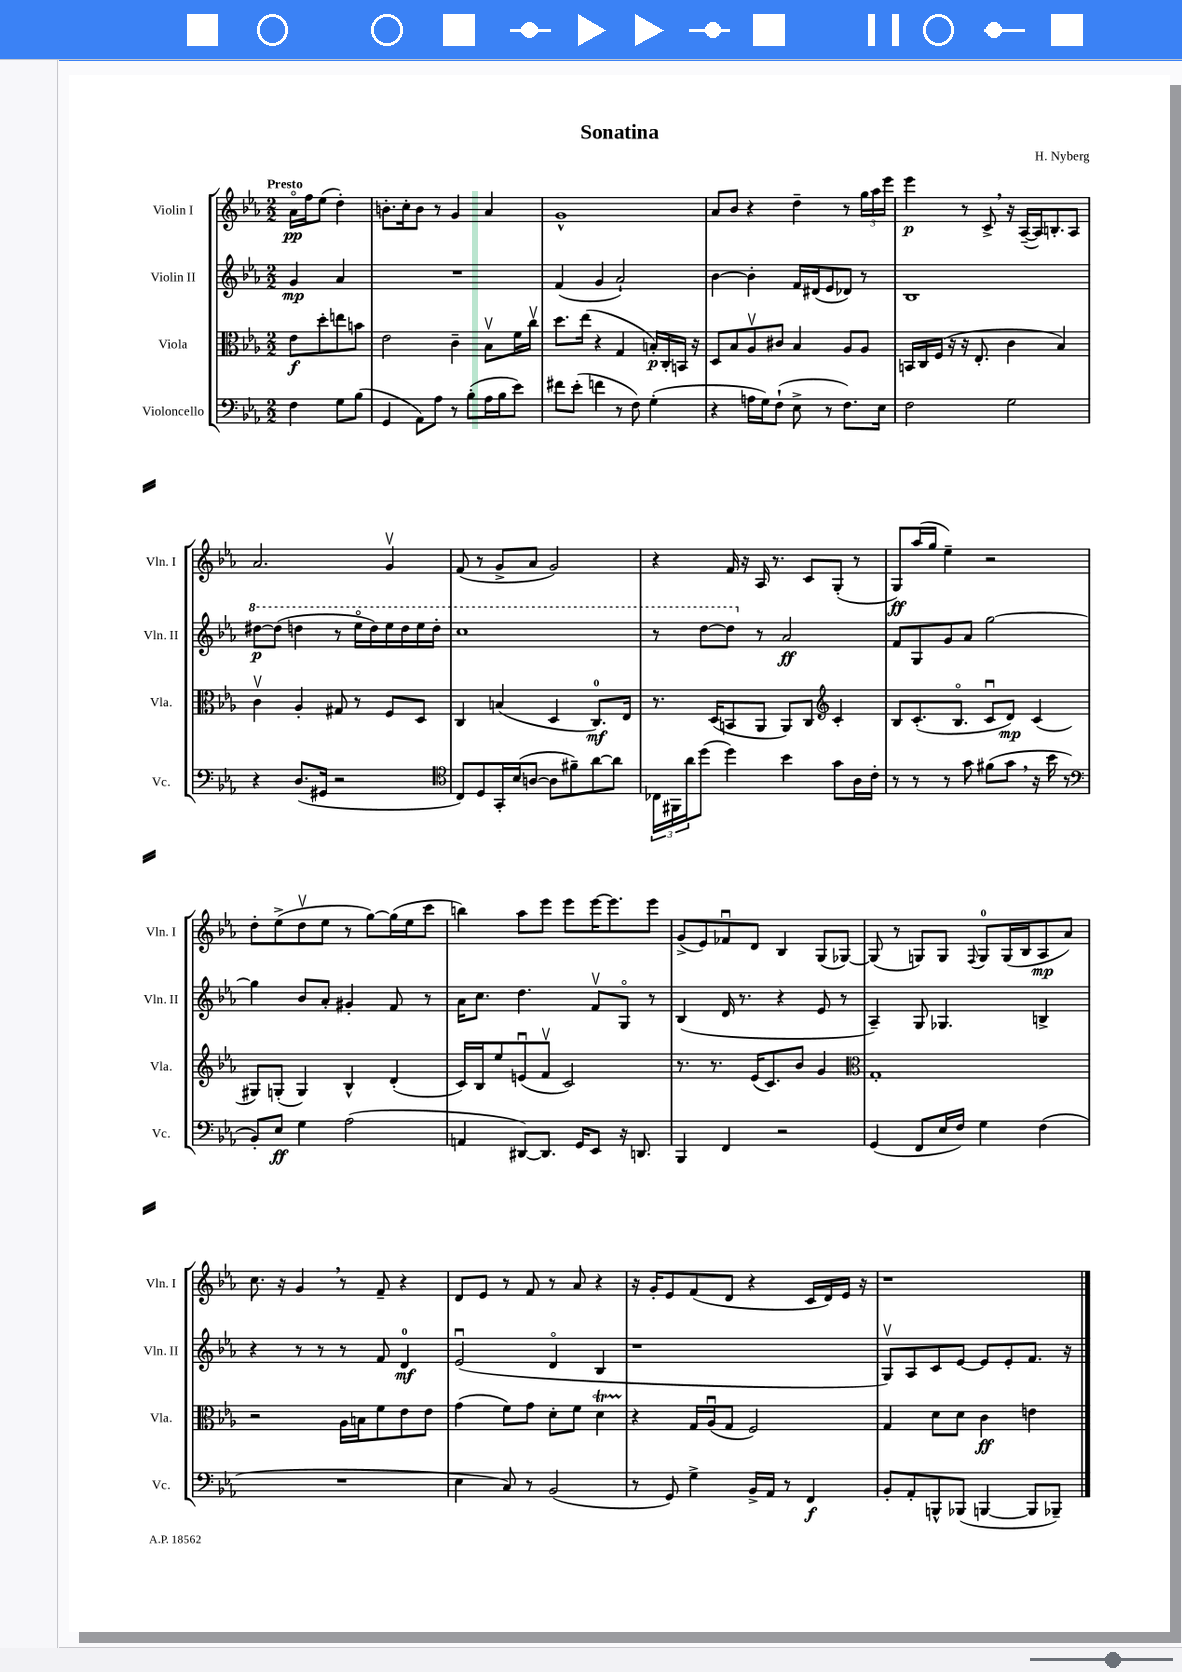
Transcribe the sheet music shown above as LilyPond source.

\header { title = "Sonatina" composer = "H. Nyberg" }
<<
\new StaffGroup <<
\new Staff = "s0" \with { instrumentName = "Violin I" shortInstrumentName = "Vln. I" } {
    \clef treble \key ees \major \numericTimeSignature \time 2/2 \partial 2 \tempo "Presto"
    aes'16\flageolet\pp f''16 ees''8( d''4-.) |
    b'8.-. c''16-. b'8 r8 g'4 aes'4 |
    g'1-^ |
    aes'8 bes'8 r4 d''4-- r8 \tuplet 3/2 { g''16 aes''16 ees'''16 } |
    ees'''4\p r8 c'8-> \breathe r16 aes16~--( aes16) b8.-. aes8 |
    aes'2. g'4\upbow |
    f'8( r8 g'8-> aes'8 g'2) |
    r4 f'16 r16 aes16 r8. c'8 g8-.( r8 |
    g8\ff) aes''16( g''16 ees''4--) r2 |
    d''8-. ees''8->( d''8\upbow ees''8 r8 g''8~) g''16( ees''16 c'''8 |
    b''4) aes''8 ees'''8 ees'''8 ees'''16~ ees'''8. ees'''8 |
    g'8->( ees'8) fes'8\downbow d'8 bes4 g8( ges8~) |
    ges8( r8 g8) g8 \appoggiatura { f8 } g8-0 g16( bes16 aes8\mp aes'8) |
    c''8. r16 g'4 \breathe r8 f'8-- r4 |
    d'8 ees'8 r8 f'8 r8 aes'8 r4 |
    r16 g'16-. ees'8 f'8( d'8 r4 c'16 d'16) ees'16 r16 |
    r1 \bar "|." |
}
\new Staff = "s1" \with { instrumentName = "Violin II" shortInstrumentName = "Vln. II" } {
    \clef treble \key ees \major \numericTimeSignature \time 2/2 \partial 2
    g'4\mp aes'4 |
    R1 |
    f'4( g'4 aes'2-!) |
    bes'4~ bes'4-. f'16 dis'16( ees'8 des'8) r8 |
    bes1 |
    \ottava #1 dis'''8~\p dis'''8( d'''4 r8 ees'''16\flageolet d'''16) ees'''16 d'''16 ees'''16 d'''16-. |
    c'''1 |
    r8 d'''8~ d'''8 \ottava #0 r8 aes'2\ff |
    f'8 g8 g'8 aes'8 g''2~ |
    g''4 bes'8 aes'8-. gis'4-. f'8 r8 |
    aes'16 c''8. d''4. f'8\upbow g8\flageolet r8 |
    bes4( d'16 r8. r4 ees'8 r8 |
    aes4--) g8 ges4. b4-> |
    r4 r8 r8 r8 f'8 d'4-0\mf |
    ees'2\downbow( d'4\flageolet bes4 |
    r1 |
    g8\upbow) aes8 c'8 ees'8~ ees'8 ees'8-. f'8. r16 \bar "|." |
}
\new Staff = "s2" \with { instrumentName = "Viola" shortInstrumentName = "Vla." } {
    \clef alto \key ees \major \numericTimeSignature \time 2/2 \partial 2
    ees'8\f d''8-. e''8 b'8 |
    ees'2 c'4-- bes8\upbow f'16 c''16\upbow |
    d''8. ees''16( r4 g4 b16-.\p) c16-. b,16 r16 |
    d8 bes8 aes8\upbow cis'8 bes4 aes8 aes8 |
    b,16 c16 f16( r16 r16 ees8.-. c'4 bes4) |
    c'4\upbow aes4-. gis8 r8 f8 d8 |
    c4 b4( d4 c8.-0\mf) ees16 |
    r8. d16( b,8 aes,8 aes,8) c8 \clef treble c'4-. |
    bes8 c'8.-.( bes8.\flageolet c'8\downbow d'8\mp) c'4( |
    gis8) g8-.( g4) bes4-^ d'4-.( |
    c'16) bes16 ees''8 e'8\downbow( f'8\upbow c'2) |
    r8. r8. ees'16( c'8.) bes'8 g'4 |
    \clef alto g1-. |
    r2 aes16 b16 f'8 ees'8 ees'8 |
    g'4( f'8) g'8 d'8-. f'8 d'4\startTrillSpan |
    r4\stopTrillSpan g16 aes16\downbow( g8 f2) |
    g4 d'8 d'8 c'4\ff e'4 \bar "|." |
}
\new Staff = "s3" \with { instrumentName = "Violoncello" shortInstrumentName = "Vc." } {
    \clef bass \key ees \major \numericTimeSignature \time 2/2 \partial 2
    f4 g8 bes8( |
    g,4 aes,8) aes8 r8 bes8-.( aes16 bes16 ees'8) |
    fis'8 ees'8-.( f'4 r8 f8) g4-.( |
    r4 a16 g16) f8-!( ees8-> r8 f8.) ees16 |
    f2 g2 |
    r4 d8.( gis,16 r2 |
    \clef tenor c8) d8 g,16-. bes16( a8~ a8 fis'8--) aes'8~ aes'8 |
    \tuplet 3/2 { ces16 fis,16 aes'16 } d''8( d''4) bes'4 g'8 aes16 c'16-. |
    r8 r8 r8 g'8 fis'8( g'8 \breathe r16 bes'16 r8 |
    \clef bass bes,8-.) ees8\ff g4 aes2( |
    a,4 dis,8~) dis,8. g,16 ees,8 r16 d,8. |
    bes,,4 f,4 r2 |
    g,4( f,8 ees16 f16) g4 f4( |
    R1 |
    ees4 c8) r8 bes,2( |
    r8 g,8) g4-> bes,16-> aes,16 r8 f,4\f |
    bes,8-. aes,8-. b,,8-^ bes,,8( b,,4~ b,,8 bes,,8--) \bar "|." |
}
>>
>>
\layout { \context { \Score \remove "Bar_number_engraver" } }
